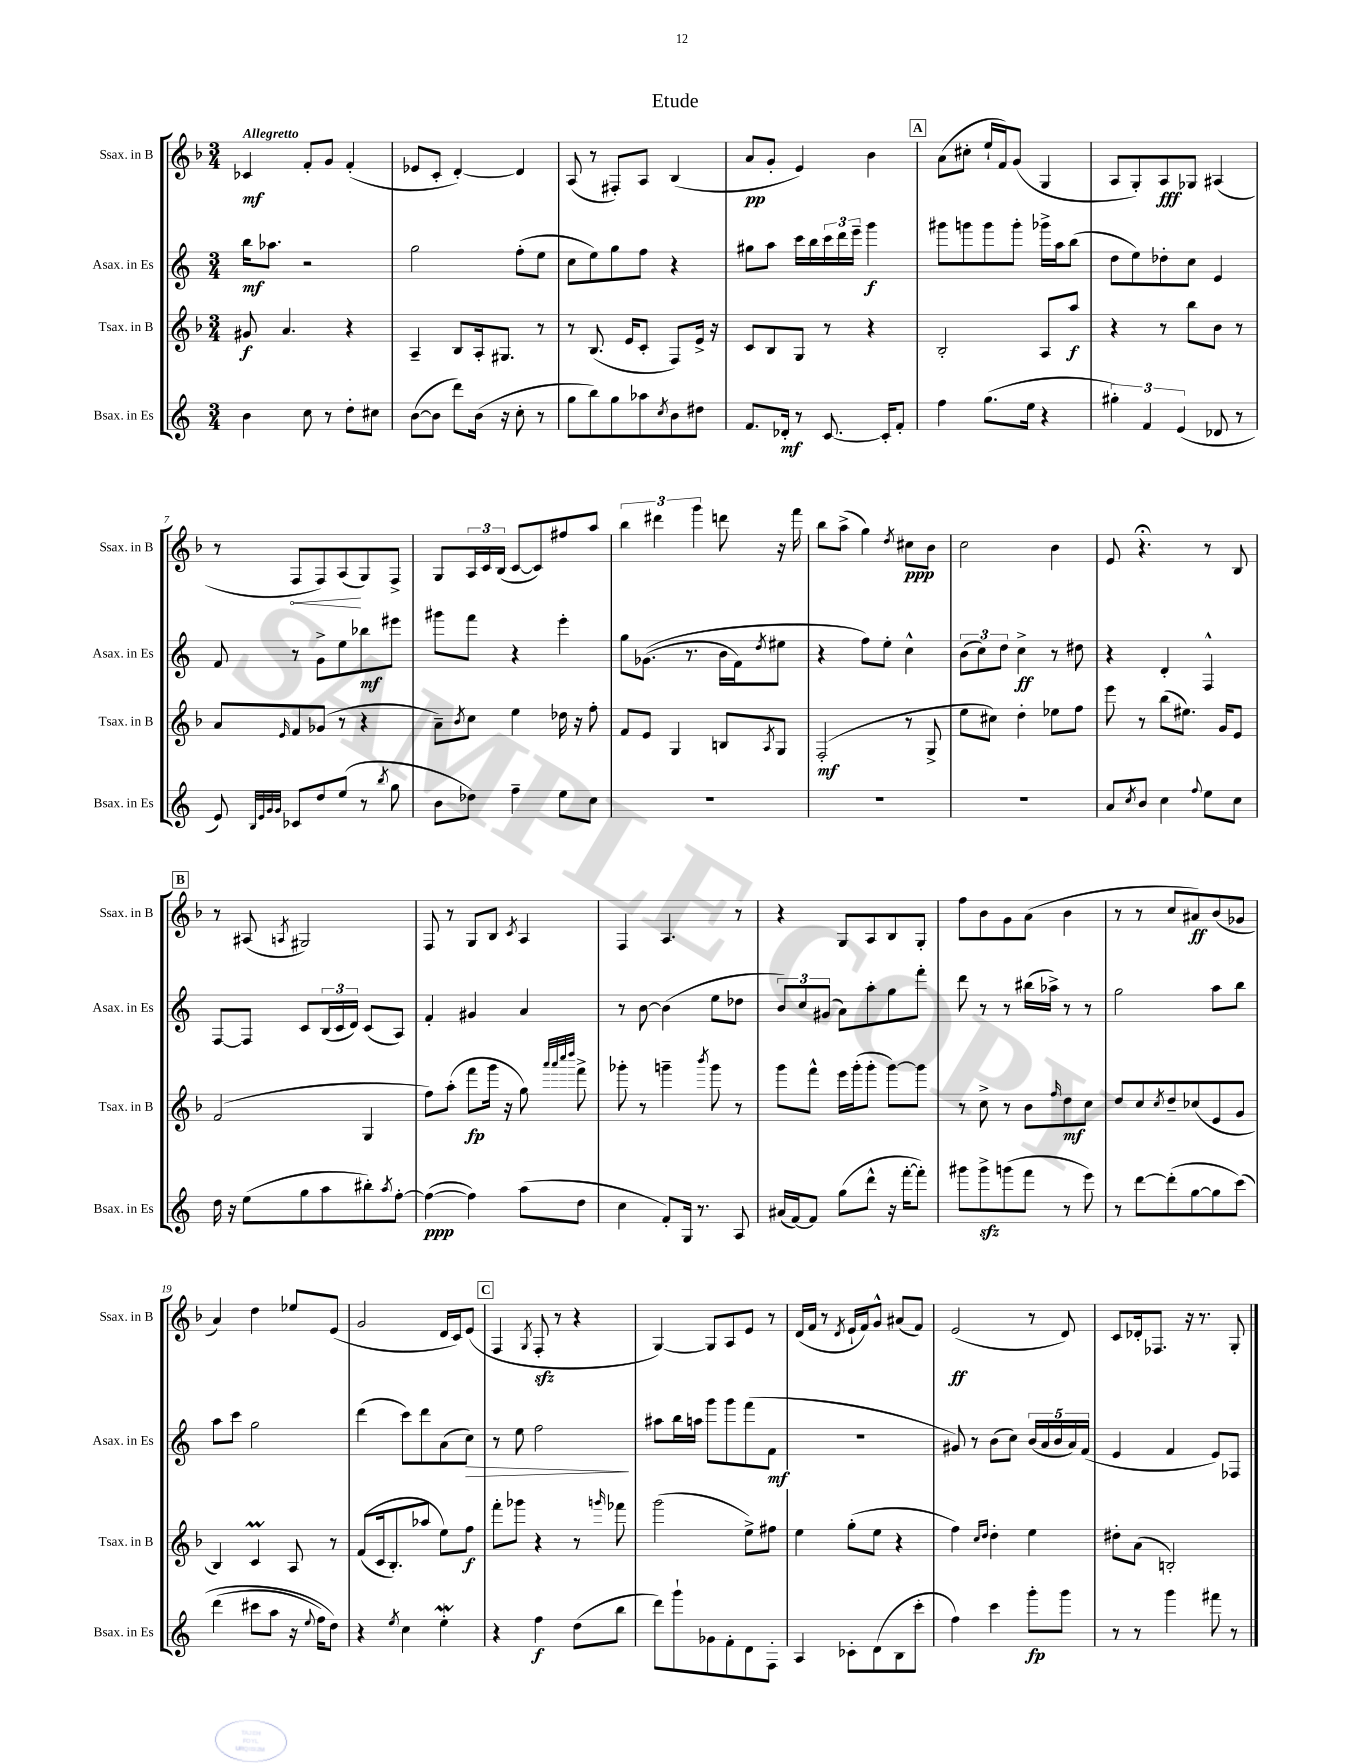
\header { title = "Etude" }
<<
\new StaffGroup <<
\new Staff = "s0" \with { instrumentName = "Ssax. in B" shortInstrumentName = "Ssax. in B" } {
    \clef treble \key f \major \numericTimeSignature \time 3/4 \tempo "Allegretto"
    ces'4\mf f'8-. g'8 f'4-.( |
    ees'8 c'8-. d'4~-.) d'4 |
    a8( r8 fis8-.) a8 bes4( |
    a'8\pp g'8-. e'4) bes'4 |
    \mark \markup { \box "A" } a'8( cis''8-. e''16-! f'16) g'8( g4 |
    a8 g8-.) a8\fff ges8 ais4( |
    r8 \once \override Hairpin.circled-tip = ##t f8\< f8) a8\!( g8) f8-> |
    g8 \tuplet 3/2 { a16 c'16 bes16( } c'8~ c'8) fis''8 a''8 |
    \tuplet 3/2 { bes''4 dis'''4 g'''4 } d'''8 r16 f'''16 |
    bes''8 a''8->( g''4) \acciaccatura { d''8 } cis''8\ppp bes'8 |
    c''2 bes'4 |
    e'8 r4.\fermata r8 bes8 |
    \mark \markup { \box "B" } r8 ais8( \acciaccatura { a8 } gis2) |
    f8 r8 g8 bes8 \acciaccatura { c'8 } a4 |
    f4 a4. r8 |
    r4 g8 a8 bes8 g8-. |
    f''8 bes'8 g'8 a'8( bes'4 |
    r8 r8 c''8 ais'8\ff) bes'8( ges'8 |
    a'4) d''4 ees''8 e'8( |
    g'2 d'16 c'16) e'8( |
    \mark \markup { \box "C" } f4 \acciaccatura { g8 } f8-.\sfz r8 r4 |
    g4~) g8 a8 e'8 r8 |
    d'16( f'16 r8 \acciaccatura { d'8 } e'16-! f'16) g'8-^ ais'8( f'8) |
    e'2\ff( r8 d'8) |
    c'8 des'16-. fes8. r16 r8. g8-. \bar "|." |
}
\new Staff = "s1" \with { instrumentName = "Asax. in Es" shortInstrumentName = "Asax. in Es" } {
    \clef treble \key c \major \numericTimeSignature \time 3/4
    b''16\mf aes''8. r2 |
    g''2 f''8-.( e''8 |
    c''8 e''8) g''8 f''8 r4 |
    gis''8 a''8 c'''16 b''16 \tuplet 3/2 { c'''16 d'''16 e'''16-- } g'''4\f |
    \mark \markup { \box "A" } gis'''8 g'''8 g'''8 g'''8-. ges'''16-> a''16 b''8( |
    d''8 e''8) des''8-. c''8 e'4 |
    f'8 r8 g'8-> e''8 bes''8\mf eis'''8 |
    gis'''8 f'''8 r4 e'''4-. |
    g''8 ges'8.(\( r8. b'16 f'16) \acciaccatura { d''8 } eis''8 |
    r4 f''8\) e''8-. c''4-^ |
    \tuplet 3/2 { b'8( c''8) d''8 } c''4->\ff r8 dis''8 |
    r4 d'4-. f4-^ |
    \mark \markup { \box "B" } f8~ f8 c'8 \tuplet 3/2 { b16( c'16 d'16) } c'8( a8) |
    f'4-. gis'4 a'4 |
    r8 b'8~ b'4( e''8 des''8 |
    \tuplet 3/2 { b'8) c''8 gis'8( } a'8) a''8-. g''8 f'''8-. |
    d'''8 r8 r8 bis''16( aes''16->) r8 r8 |
    g''2 a''8 b''8 |
    a''8 c'''8 g''2 |
    d'''4( c'''8) d'''8 a'8( c''8\>) |
    \mark \markup { \box "C" } r8 e''8 f''2\! |
    ais''8 b''16 a''16 g'''8 g'''8 f'''8( f'8\mf |
    R2. |
    gis'8) r8 b'8( c''8) \tuplet 5/4 { b'16( a'16 b'16 a'16) f'16( } |
    e'4 f'4 e'8) fes8 \bar "|." |
}
\new Staff = "s2" \with { instrumentName = "Tsax. in B" shortInstrumentName = "Tsax. in B" } {
    \clef treble \key f \major \numericTimeSignature \time 3/4
    gis'8\f a'4. r4 |
    a4-- bes8 a16-. gis8. r8 |
    r8 bes8.( e'16 c'8-. f8) e'16-> r16 |
    c'8 bes8 g8 r8 r4 |
    \mark \markup { \box "A" } bes2-. a8 a''8\f |
    r4 r8 bes''8 bes'8 r8 |
    a'8 \grace { e'16 } f'8 ges'8( r8 r4 |
    a'8--) \acciaccatura { bes'8 } c''8 e''4 des''16 r16 f''8-. |
    f'8 e'8 g4 b8 \acciaccatura { a8 } g8 |
    f2-.\mf( r8 g8-> |
    e''8 cis''8) d''4-. ees''8 f''8 |
    e'''8 r8 bes''8( eis''8.) g'16 e'8 |
    \mark \markup { \box "B" } f'2( g4 |
    f''8) a''8-.( f'''8\fp g'''16 r16 g''8) \grace { a'''32 a'''32 c''''32 d''''32 } f'''8-> |
    ges'''8-. r8 g'''4-- \acciaccatura { bes'''8 } g'''8 r8 |
    g'''8 f'''8-^ e'''16 g'''16-.( g'''8-. g'''8~) g'''8 |
    r8 c''8-> r8 bes'8 \grace { f''16 } d''8\mf c''8 |
    d''8 c''8 \acciaccatura { c''8 } d''8-- ces''8( e'8 g'8 |
    bes4) c'4\prall a8 r8 |
    f'8(\( c'16 bes8.-.) aes''8 e''8\) f''8\f |
    \mark \markup { \box "C" } f'''8-. ges'''8 r4 r8 \grace { g'''16 } fes'''8 |
    g'''2( e''8->) fis''8 |
    e''4 g''8-.( e''8 r4 |
    f''4) \grace { c''16 d''16 } d''4-. e''4 |
    dis''8-. a'8( b2-.) \bar "|." |
}
\new Staff = "s3" \with { instrumentName = "Bsax. in Es" shortInstrumentName = "Bsax. in Es" } {
    \clef treble \key c \major \numericTimeSignature \time 3/4
    b'4 c''8 r8 d''8-. cis''8 |
    b'8~( b'8 d'''8) b'16( r16 c''8-. r8 |
    g''8 b''8) g''8 aes''8 \acciaccatura { c''8 } b'8 dis''8 |
    f'8. des'16-.\mf r8 c'8.~ c'16-. f'8-. |
    \mark \markup { \box "A" } f''4 g''8.( e''16 r4 |
    \tuplet 3/2 { gis''4-.) f'4 e'4( } des'8 r8 |
    e'8) \grace { b32 e'32 g'32 g'32 } ces'8 d''8 e''8( r8 \acciaccatura { b''8 } g''8 |
    b'8 des''8) f''4-- e''8 c''8 |
    R2. |
    R2. |
    R2. |
    a'8 \acciaccatura { c''8 } b'8 c''4 \appoggiatura { f''8 } e''8 c''8 |
    \mark \markup { \box "B" } d''16 r16 e''8( g''8 a''8 bis''8-.) \acciaccatura { a''8 } f''8~-. |
    f''4~\ppp( f''4) a''8( d''8 |
    c''4 f'8-.) g16 r8. a8 |
    ais'16( f'16~) f'8 g''8( d'''8-^ r16 f'''16~-. f'''8-.) |
    gis'''8 gis'''8->\sfz g'''8( f'''8 r8 e'''8) |
    r8 d'''8~ d'''8-.( g''8~ g''8 c'''8)\( |
    d'''4( cis'''8 a''8 r16 \appoggiatura { e''8 } f''16) d''8\) |
    r4 \acciaccatura { e''8 } c''4 e''4-.\mordent |
    \mark \markup { \box "C" } r4 f''4\f d''8( b''8 |
    d'''8) g'''8-! ges'8 f'8-. d'8 f8-. |
    a4 ces'8-. d'8( b8 c'''8-. |
    f''4) c'''4 g'''8-.\fp g'''8 |
    r8 r8 g'''4 fis'''8 r8 \bar "|." |
}
>>
>>
